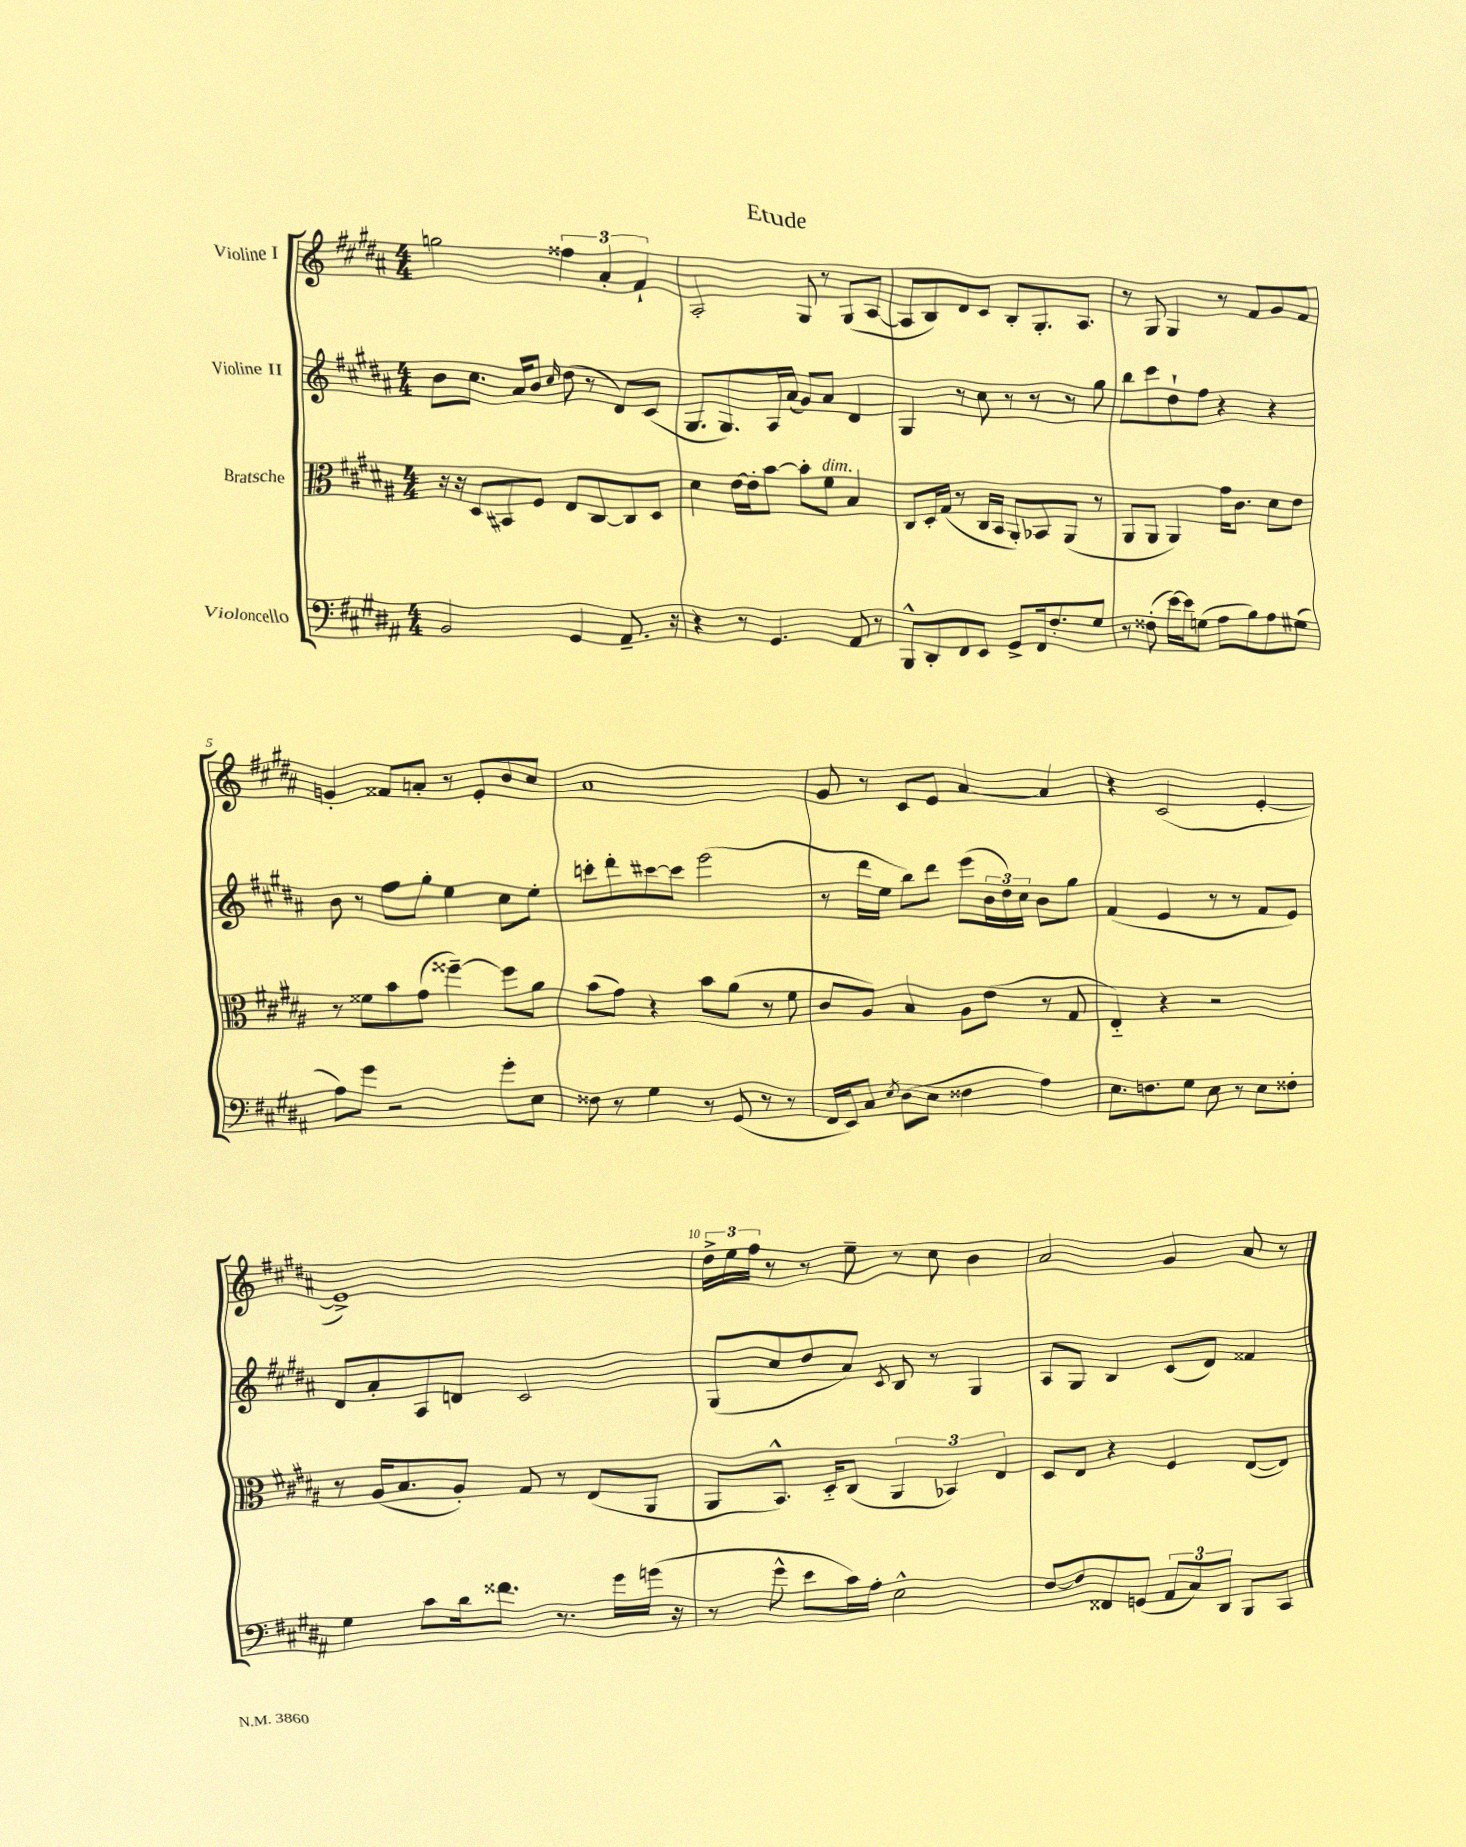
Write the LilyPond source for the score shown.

\header { title = "Etude" }
<<
\new StaffGroup <<
\new Staff = "s0" \with { instrumentName = "Violine I" } {
    \clef treble \key b \major \numericTimeSignature \time 4/4
    g''2 \tuplet 3/2 { fisis''4 ais'4-. fis'4-! } |
    ais2-. gis8 r8 gis8( ais8~ |
    ais8 b8) dis'8 cis'8 b8-. gis8.-. ais8. |
    r8 gis8 gis4 r8 fis'8 gis'8 fis'8 |
    g'4-. fisis'8 a'8-. r8 e'8-. b'8 cis''8 |
    ais'1 |
    gis'8 r8 cis'8 e'8 ais'4~ ais'4 |
    r4 cis'2( e'4~-. |
    e'1->) |
    \tuplet 3/2 { dis''16-> e''16 fis''16 } r8 r8 e''8-- r8 cis''8 b'4 |
    ais'2 gis'4 ais'8 r8 \bar "|." |
}
\new Staff = "s1" \with { instrumentName = "Violine II" } {
    \clef treble \key b \major \numericTimeSignature \time 4/4
    b'8 cis''8. ais'16 b'8 \grace { cis''16 } dis''8( r8 dis'8) cis'8( |
    gis8. gis8.) ais16 ais'16( gis'8) ais'8 dis'4 |
    gis4 r8 cis''8 r8 r8 r8 gis''8 |
    b''8 cis'''8 dis''8-! fis''8 r4 r4 |
    b'8 r8 fis''8 gis''8-. e''4 cis''8 e''8-. |
    c'''8-. dis'''8-. cis'''8~ cis'''8 e'''2( |
    r8 dis'''16 e''16 b''8) dis'''8 e'''8( \tuplet 3/2 { b'16 dis''16) cis''16 } b'8 gis''8 |
    fis'4( e'4 r8 r8 fis'8 e'8) |
    dis'8 ais'8-. ais8 d'8 cis'2 |
    gis8( cis''8 dis''8 ais'8) \acciaccatura { cis'8 } b8 r8 gis4 |
    ais8 gis8 b4 cis'8( dis'8) fisis'4 \bar "|." |
}
\new Staff = "s2" \with { instrumentName = "Bratsche" } {
    \clef alto \key b \major \numericTimeSignature \time 4/4
    r16 r16 dis8 bis,8 fis8 e8 cis8~ cis8 dis8 |
    dis'4 e'16~ e'16-. b'8~ b'8-. fis'8^\markup { \italic "dim." } b4 |
    cis8 dis16-. gis16( r8 cis16 b,16 ais,8-.) bes,8 ais,8( r8 |
    ais,8 ais,8 ais,4) gis'16 cis'8. dis'8 e'8 |
    r8 fisis'8 b'8 gis'8( fisis''4~--) fisis''8 ais'8 |
    b'8( gis'8) r4 b'8 ais'8( r8 fis'8 |
    cis'8 ais8) b4 ais8 e'8( r8 gis8 |
    e4-_) r4 r2 |
    r8 ais16( b8. ais8-.) gis8 r8 e8( ais,8 |
    ais,8 b,8.-^) dis16-_ cis8( \tuplet 3/2 { ais,4 bes,4) e4 } |
    dis8 e8 r4 fis4 e8~( e8) \bar "|." |
}
\new Staff = "s3" \with { instrumentName = "Violoncello" } {
    \clef bass \key b \major \numericTimeSignature \time 4/4
    b,2 gis,4 ais,8.-- r16 |
    r4 r8 gis,4. ais,8 r8 |
    b,,8-^ dis,8-. fis,8 e,8 gis,8-> fis,16 fis8.-. gis8 |
    r8 fisis8-.( e'16~) e'16 g8( ais8 b8) ais8 gis8( |
    ais8) gis'8 r2 gis'8-. e8 |
    fisis8 r8 gis4 r8 gis,8( r8 r8 |
    fis,16 e,16) cis8 \acciaccatura { e8 } dis8( e8 fisis4 ais4) |
    e8. f8. gis8 e8 r8 e8 fisis8-. |
    gis4 cis'8 dis'16 fisis'8. r8. gis'16 g'16( r16 |
    r8 gis'8-^ e'8 cis'16) ais16-. e2-^ |
    fis8~ fis8 fisis,8 g,8( \tuplet 3/2 { ais,8 cis8) dis,8 } b,,8 cis,8 \bar "|." |
}
>>
>>
\layout { \context { \Score \override BarNumber.break-visibility = ##(#f #t #t) barNumberVisibility = #(every-nth-bar-number-visible 5) } }
